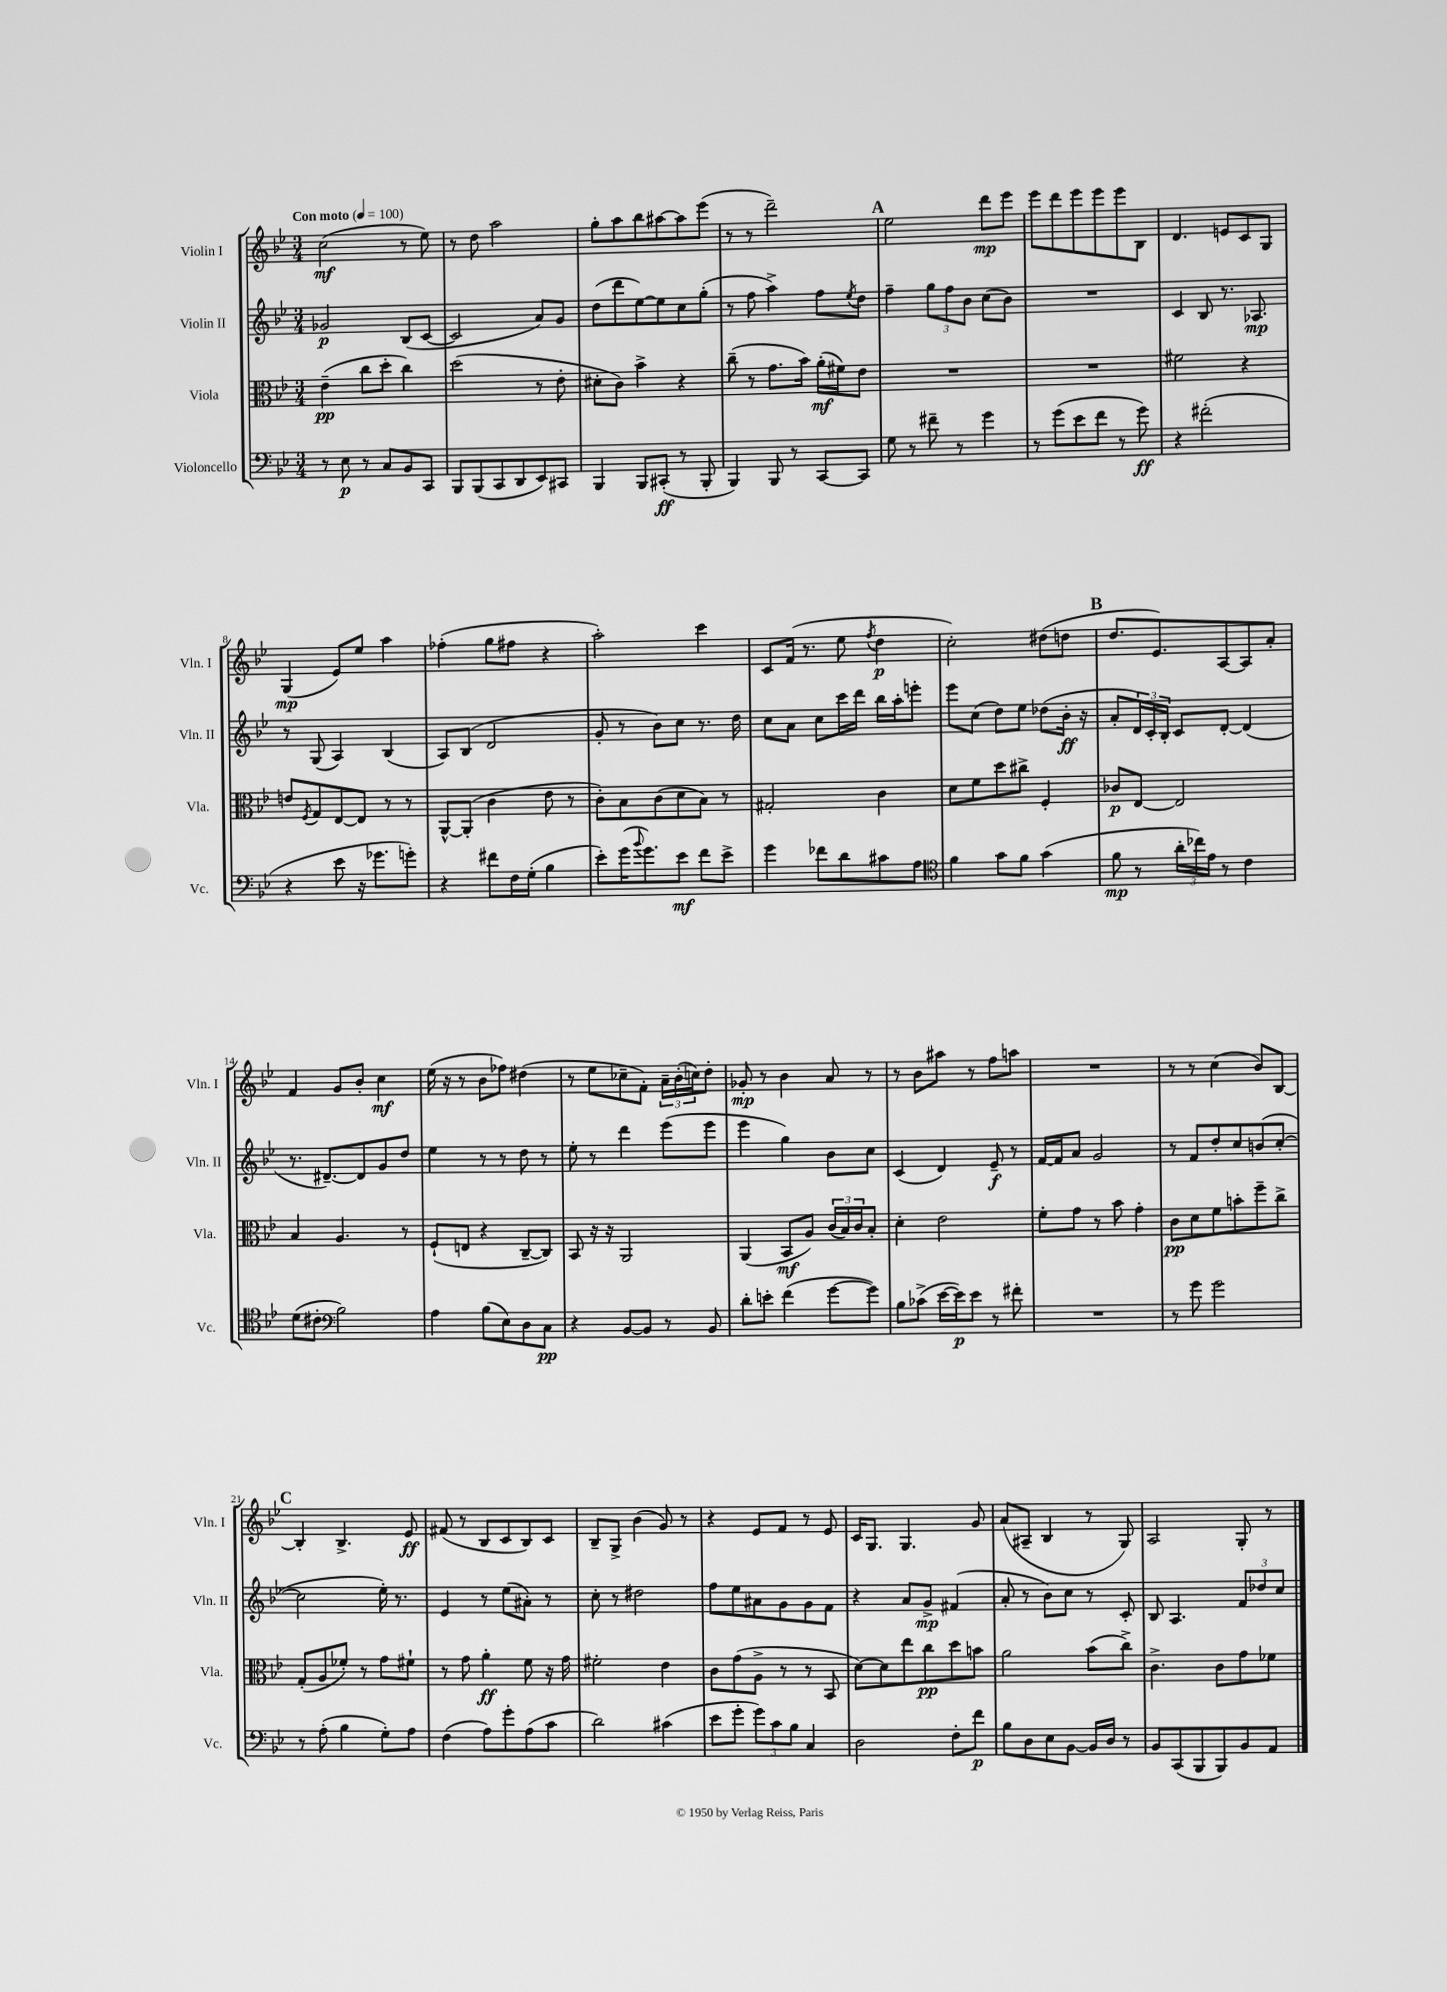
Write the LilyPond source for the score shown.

<<
\new StaffGroup <<
\new Staff = "s0" \with { instrumentName = "Violin I" shortInstrumentName = "Vln. I" } {
    \clef treble \key bes \major \numericTimeSignature \time 3/4 \tempo "Con moto" 4 = 100
    c''2\mf( r8 ees''8) |
    r8 d''8 a''2 |
    g''8-. a''8 bes''8 ais''8~ ais''8 ees'''8( |
    r8 r8 d'''2--) |
    \mark \markup { \bold "A" } ees''2 d'''8\mp ees'''8 |
    ees'''8 d'''8 ees'''8 ees'''8 ees'''8 bes8 |
    d'4. e'8 c'8 g8 |
    g4\mp( ees'8) ees''8 a''4 |
    fes''4-.( g''8 fis''8 r4 |
    a''2-.) c'''4 |
    c'8 f'16( r8. ees''8 \acciaccatura { f''8 } d''4\p |
    c''2-.) dis''8( d''8 |
    \mark \markup { \bold "B" } d''8. ees'8.) a8~ a8 a'8-. |
    f'4 g'8 bes'8-. c''4\mf |
    ees''16( r16 r8 bes'8 fes''8) dis''4( |
    r8 ees''8 ces''8-- f'8-.) \tuplet 3/2 { a'16-- bes'16-.( c''16) } d''8-. |
    ges'8-.\mp r8 bes'4 a'8 r8 |
    r8 bes'8 ais''8 r8 f''8 a''8 |
    R2. |
    r8 r8 c''4( bes'8) bes8~ |
    \mark \markup { \bold "C" } bes4-. bes4.-> ees'8\ff |
    fis'8( r8 bes8 c'8 bes8) c'8 |
    bes8-- g8-> bes'4( g'8) r8 |
    r4 ees'8 f'8 r8 ees'8 |
    c'16 g8. g4. g'8 |
    a'8( ais8-- bes4 r8 g8) |
    a2 g8-. r8 \bar "|." |
}
\new Staff = "s1" \with { instrumentName = "Violin II" shortInstrumentName = "Vln. II" } {
    \clef treble \key bes \major \numericTimeSignature \time 3/4
    ges'2\p bes8( c'8~ |
    c'2 a'8) g'8 |
    d''8( d'''8 ees''8~) ees''8 c''8 g''8-.( |
    r8 f''8 a''4->) f''8 \acciaccatura { ees''8 } d''8 |
    \mark \markup { \bold "A" } f''4-- \tuplet 3/2 { g''8 f''8 bes'8 } c''8( bes'8) |
    R2. |
    c'4 bes8 r8. aes8.\mp |
    r8 g8( a4) bes4( |
    a8) bes8( d'2 |
    g'8-. r8 bes'8) c''8 r8. d''16 |
    c''8 a'8 c''8 c'''16 d'''16 bes''16 a''16-. e'''8-. |
    ees'''8 c''8( d''8) ees''8 des''8( bes'16-.\ff r16 |
    \mark \markup { \bold "B" } a'8-. \tuplet 3/2 { d'16) c'16-. bes16-. } c'8 d'8~-. d'4( |
    r8. dis'8.~--) dis'8 g'8 d''8 |
    ees''4 r8 r8 d''8 r8 |
    ees''8-. r8 d'''4 ees'''8( ees'''8 |
    ees'''4 g''4) bes'8 c''8 |
    c'4( d'4) ees'8--\f r8 |
    f'16~ f'16 a'8 g'2 |
    r8 f'8 d''8-. c''8 b'8( c''8~-. |
    \mark \markup { \bold "C" } c''2 ees''16-.) r8. |
    ees'4 r8 ees''8( ais'8-.) r8 |
    c''8-. r8 dis''2 |
    f''8 ees''8 ais'8 g'8 g'8 f'8 |
    r4 a'8 g'8->\mp fis'4( |
    a'8-. r8 bes'8) c''8 r8 c'8-. |
    bes8 a4. \tuplet 3/2 { f'8 des''8 c''8 } \bar "|." |
}
\new Staff = "s2" \with { instrumentName = "Viola" shortInstrumentName = "Vla." } {
    \clef alto \key bes \major \numericTimeSignature \time 3/4
    ees'4--\pp( c''8 d''8-. c''4) |
    d''2( r8 ees'8-. |
    dis'8-. c'8) bes'4-> r4 |
    c''8--( r8 g'8. bes'16) a'16-.\mf( fis'16) ees'8 |
    \mark \markup { \bold "A" } R2. |
    R2. |
    fis'2 r4 |
    e'8 \acciaccatura { f8 } g8 ees8~ ees8 r8 r8 |
    a,8~-^ a,8-.( c'4 ees'8 r8 |
    c'8-.) bes8 c'8( d'8 bes8) r8 |
    gis2-. c'4 |
    d'8 f'8 d''8 cis''8-> f4-. |
    \mark \markup { \bold "B" } ces'8\p ees8~ ees2 |
    bes4 a4. r8 |
    f8-!( e8 r4 c8~-- c8) |
    bes,8 r16 r16 a,2 |
    a,4( bes,8\mf a8) \tuplet 3/2 { c'16( bes16) c'16 } bes8-. |
    d'4-. ees'2 |
    f'8-. g'8 r8 bes'8 g'4-. |
    c'8\pp d'8 f'8 b'8-. f''8-- c''8-> |
    \mark \markup { \bold "C" } g8-.( a8 fes'8-.) r8 g'8 fis'8-! |
    r8 g'8 a'4-.\ff f'8 r16 g'16 |
    fis'2-. ees'4 |
    c'8 g'8( a8-> r8 r8 bes,8 |
    d'8~) d'8 ees''8 c''8\pp d''8 b'8 |
    a'2 bes'8( c''8->) |
    c'4.-> c'8 g'8 fes'8 \bar "|." |
}
\new Staff = "s3" \with { instrumentName = "Violoncello" shortInstrumentName = "Vc." } {
    \clef bass \key bes \major \numericTimeSignature \time 3/4
    r8 ees8\p r8 c8 bes,8 c,8 |
    bes,,8 bes,,8( c,8 d,8 ees,8) cis,8 |
    bes,,4 bes,,8 cis,8-.\ff( r8 bes,,8-. |
    bes,,4) bes,,8 r8 c,8~ c,8 |
    \mark \markup { \bold "A" } g8 r8 fis'8-- r8 g'4 |
    r8 g'8( ees'8 f'8 r8 g'8\ff) |
    r4 fis'2-.( |
    r4 ees'8 r16 ges'8. g'8-.) |
    r4 fis'8 f16 g16-.( bes4 |
    ees'8-.) g'16( \appoggiatura { bes'8 } g'8.) ees'8\mf f'8 ees'8-> |
    g'4 fes'8 d'8 cis'8 a8 |
    \clef tenor f'4 g'8 f'8 g'4( |
    \mark \markup { \bold "B" } f'8\mp r8 \tuplet 3/2 { a'16-. ces''16) ees'16 } r8 c'4 |
    d'8( cis'8-. \clef bass bes2) |
    a4 bes8( ees8) d8 c8\pp |
    r4 bes,8~ bes,8 r8 bes,8 |
    d'8-. e'8-. f'4( g'8~ g'8) |
    bes8 ces'8->( ees'16~ ees'16\p) ees'8 r8 fis'8-. |
    R2. |
    r8 g'8 g'2 |
    \mark \markup { \bold "C" } r8 a8-.( bes4 g8-.) a8 |
    f4( a8) g'8-. a8( c'8 |
    d'2) cis'4( |
    ees'8 g'8-. \tuplet 3/2 { g'8) c'8 bes8 } c4 |
    d2 f8-. f'8\p |
    bes8 d8 ees8 bes,8~ bes,16 d16 r8 |
    bes,8 c,8( bes,,8 bes,,8) bes,8 a,8 \bar "|." |
}
>>
>>
